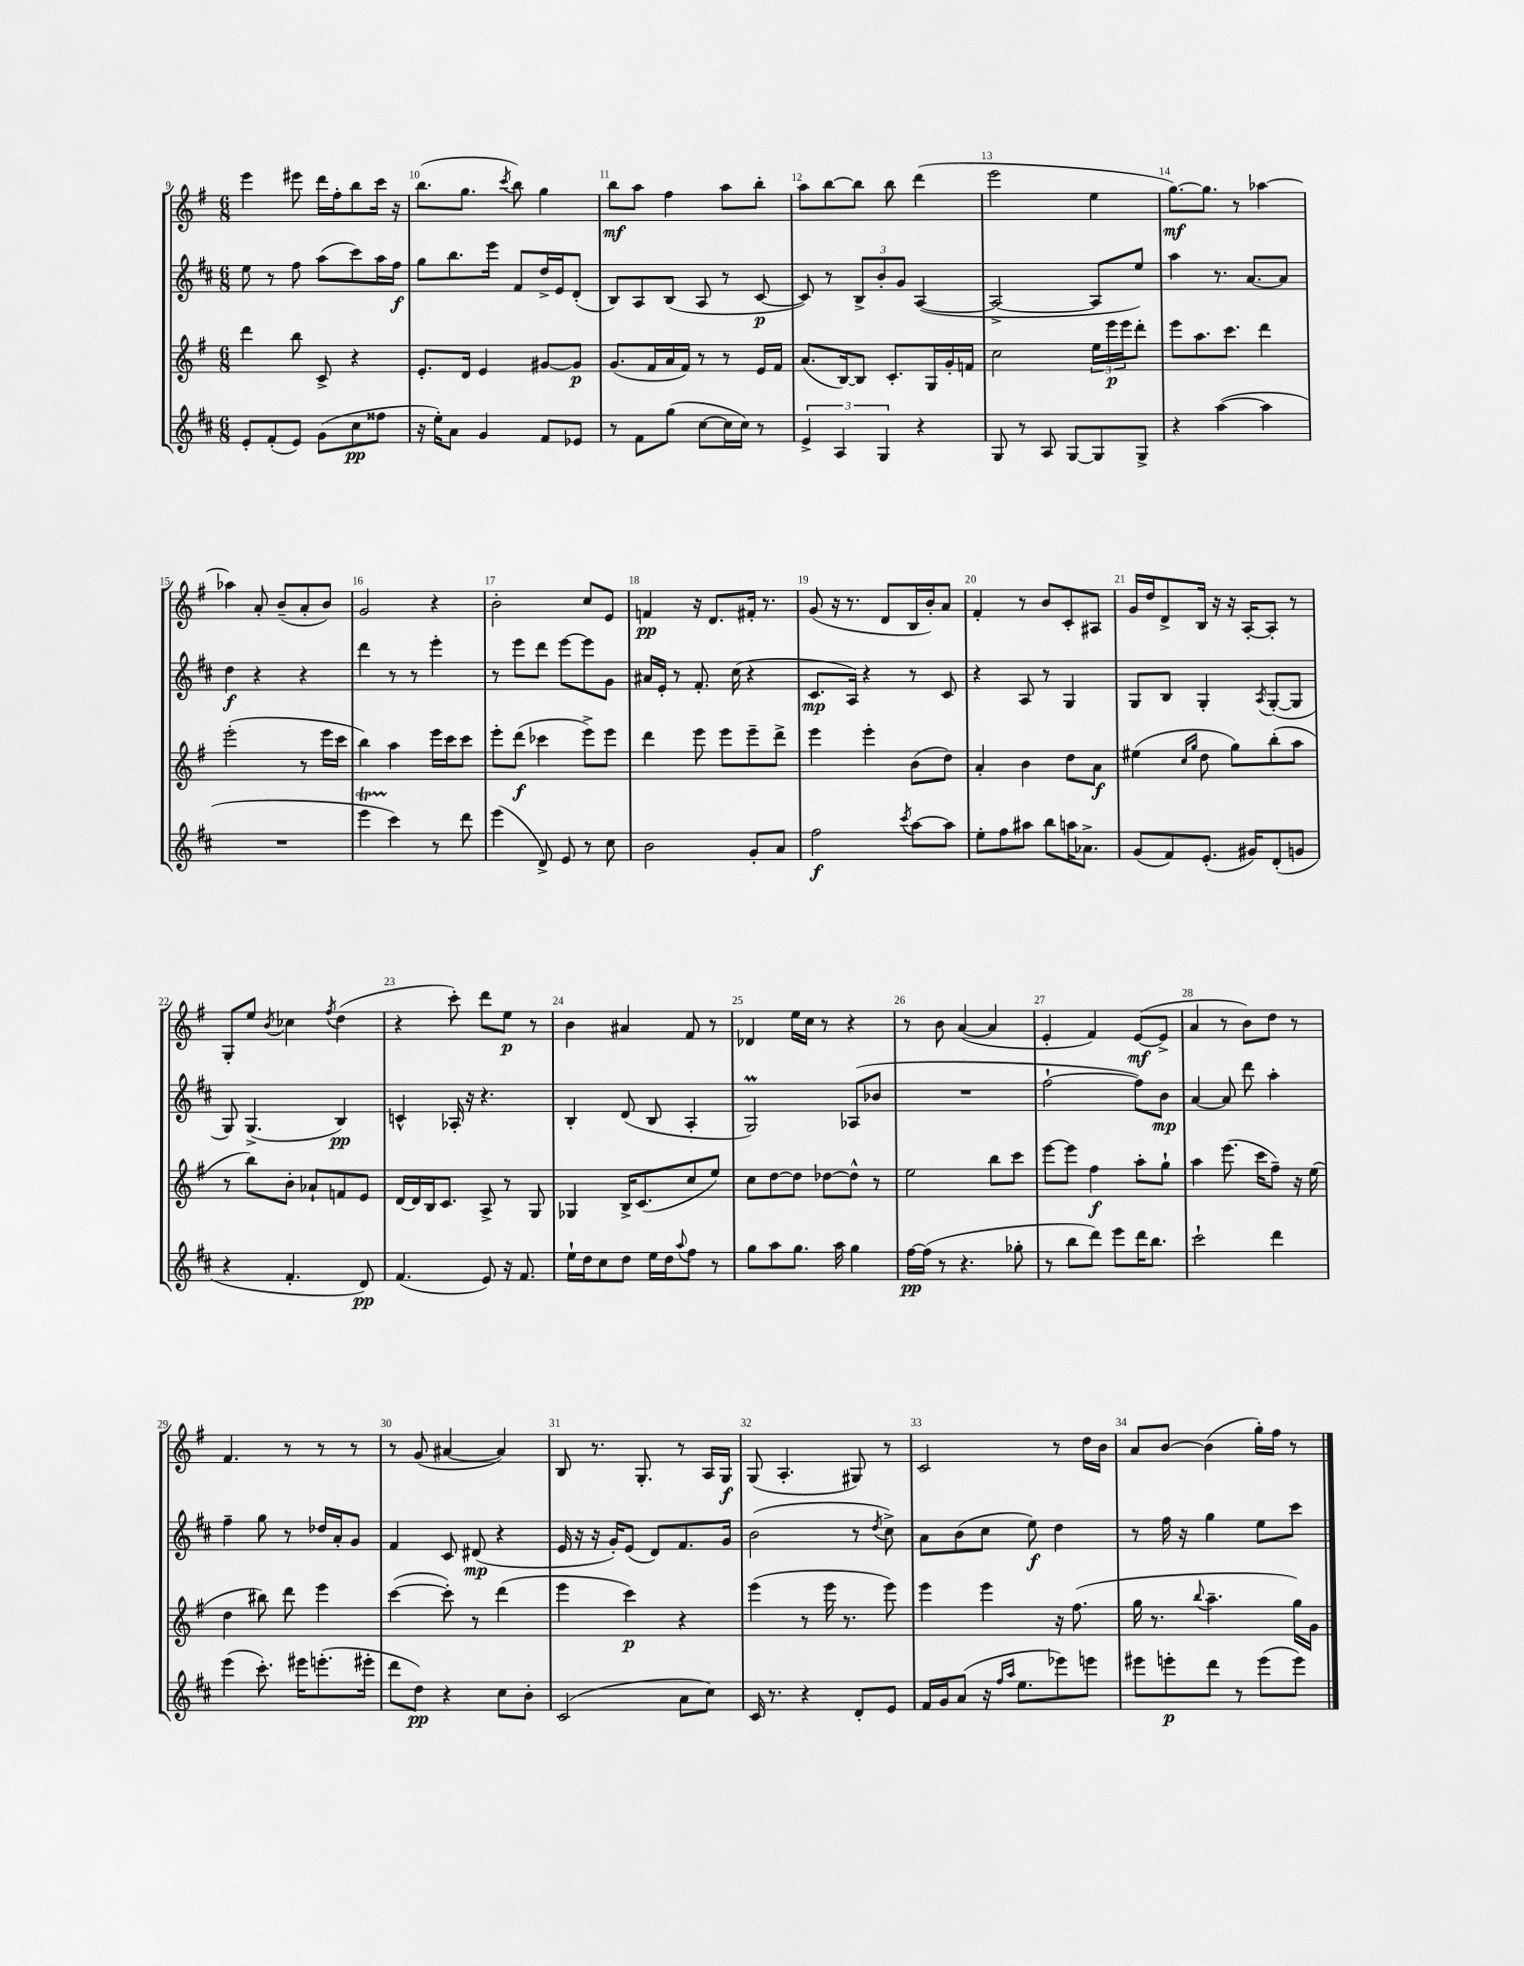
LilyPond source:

<<
\new StaffGroup <<
\new Staff = "s0" {
    \clef treble \key g \major \numericTimeSignature \time 6/8
    e'''4 eis'''8 d'''16 fis''16-. b''8 c'''16 r16 |
    b''8.( g''8. \acciaccatura { c'''8 } b''8) g''4 |
    b''8\mf a''8 fis''4 a''8 b''8-. |
    a''8 b''8~ b''8 b''8 d'''4( |
    e'''2 e''4 |
    g''8.~\mf) g''8. r8 aes''4~ |
    aes''4 a'8-. b'8--( a'8-. b'8) |
    g'2 r4 |
    b'2-. c''8 e'8 |
    f'4\pp r16 d'8. fis'16-. r8. |
    g'8( r16 r8. d'8 b16 b'16-.) a'8 |
    fis'4-. r8 b'8 c'8-. ais8 |
    g'16 d''16 d'8-> b16 r16 r16 a16~-. a8-. r8 |
    g8-. e''8 \acciaccatura { b'8 } ces''4 \acciaccatura { fis''8 } d''4( |
    r4 c'''8-.) d'''8 e''8\p r8 |
    b'4 ais'4 fis'8 r8 |
    des'4 e''16 c''16 r8 r4 |
    r8 b'8 a'4~( a'4 |
    e'4-. fis'4) e'8~\mf( e'8-> |
    a'4 r8 b'8) d''8 r8 |
    fis'4. r8 r8 r8 |
    r8 g'8( ais'4~ ais'4) |
    b8 r8. g8.-. r8 a16 g16\f |
    g8( a4.-. gis8) r8 |
    c'2 r8 d''16 b'16 |
    a'8 b'8~ b'4( g''16-.) fis''16 r8 \bar "|." |
}
\new Staff = "s1" {
    \clef treble \key d \major \numericTimeSignature \time 6/8
    e''8 r8 fis''8 a''8( cis'''8) a''16 fis''16\f |
    g''8 b''8. e'''16 fis'8 d''16-> e'16 d'8-.( |
    b8) a8 b8( a8 r8 cis'8~\p |
    cis'8) r8 \tuplet 3/2 { b8-> b'8-. g'8 } a4~( |
    a2~-> a8 e''8) |
    a''4 r8. a'8.~ a'8 |
    d''4\f r4 r4 |
    d'''4 r8 r8 e'''4-. |
    r8 e'''8 d'''8 e'''8~ e'''8 g'8 |
    ais'16 e'16-. r8 fis'8.-. cis''16( r4 |
    cis'8.\mp a16) r4 r8 cis'8 |
    r4 a8 r8 g4 |
    g8 b8 g4-. \acciaccatura { a8 } g8~-.( g8 |
    g8) g4.->( b4\pp) |
    c'4-^ aes16-. r16 r4. |
    b4-. d'8( b8 a4-. |
    g2\prall) aes8( bes'8 |
    R2. |
    fis''2~-! fis''8) b'8\mp |
    a'4~ a'8 d'''8 a''4-. |
    fis''4-- g''8 r8 des''16 a'16-. g'8 |
    fis'4 cis'8 dis'8\mp( r4 |
    e'16 r16 r16 g'16-.) e'8( d'8) fis'8. g'16 |
    b'2( r8 \acciaccatura { d''8 } cis''8->) |
    a'8 b'8( cis''8 e''8\f) d''4 |
    r8 fis''16 r16 g''4 e''8 cis'''8 \bar "|." |
}
\new Staff = "s2" {
    \clef treble \key g \major \numericTimeSignature \time 6/8
    d'''4 b''8 c'8-> r4 |
    e'8.-. d'16 e'4 gis'8~ gis'8\p |
    g'8.( fis'16 a'16 fis'16) r8 r8 e'16 fis'16 |
    a'8.( b16~) b8 c'8.-. g16 g'16-. f'16 |
    c''2 \tuplet 3/2 { e''16 e'''16\p e'''16 } d'''8-. |
    e'''8 a''8. c'''8. d'''4 |
    e'''2-.( r8 e'''16 c'''16 |
    b''4) a''4 e'''16 c'''16 c'''8 |
    e'''8-. d'''8\f( ces'''4 e'''8->) e'''8 |
    d'''4 e'''8 e'''8 e'''8-- d'''8-> |
    e'''4 e'''4-. b'8( d''8) |
    a'4-. b'4 d''8 a'8\f |
    eis''4( \grace { c''16 g''16 } d''8 g''8) b''8-.( a''8 |
    r8 b''8) b'8-. aes'8-! f'8 e'8 |
    d'16~ d'16 b16 c'8. a8-> r8 g8 |
    ges4 b16-> c'8.( c''8 e''8) |
    c''8 d''8~ d''8 des''8~ des''8-^ r8 |
    e''2 b''8 c'''8 |
    e'''8~ e'''8 fis''4\f a''8-. g''8-! |
    a''4 e'''8.( c'''16 fis''8--) r16 e''16( |
    d''4 bis''8) d'''8 e'''4 |
    c'''4~( c'''8-.) r8 d'''4( |
    e'''4 c'''4\p) r4 |
    e'''4( r8 e'''16 r8. e'''8) |
    e'''4 e'''4 r16 fis''8.( |
    g''16 r8. \appoggiatura { b''8 } a''4.-- g''16) g'16 \bar "|." |
}
\new Staff = "s3" {
    \clef treble \key d \major \numericTimeSignature \time 6/8
    e'8-. fis'8-.( e'8) g'8( cis''8\pp fisis''8 |
    r16 e''16-.) a'8 g'4 fis'8 ees'8 |
    r8 fis'8 g''8( cis''8~ cis''16 cis''16) r8 |
    \tuplet 3/2 { e'4-> a4 g4 } r4 |
    g8 r8 a8 g8~ g8 g8-> |
    r4 a''4~( a''4 |
    R2. |
    e'''4\startTrillSpan cis'''4\stopTrillSpan) r8 d'''8 |
    e'''4( d'8->) e'8 r8 cis''8 |
    b'2 g'8-. a'8 |
    fis''2\f \acciaccatura { cis'''8 } a''8~ a''8 |
    e''8-. fis''8 ais''8 b''8 a''16 aes'8.-> |
    g'8( fis'8) e'8.-.( gis'16) d'8-.( g'8 |
    r4 fis'4.-. d'8\pp) |
    fis'4.( e'8) r16 fis'8. |
    e''16-! d''16 cis''8 d''8 e''16 d''16 \appoggiatura { a''8 } fis''8 r8 |
    g''8 a''8 g''8. a''16 g''4 |
    fis''16~\pp fis''16( r8 r4. ges''8-. |
    r8 b''8 d'''8) e'''8 d'''16 b''8. |
    cis'''2-! d'''4 |
    e'''4( cis'''8.-.) eis'''16 e'''8.-.( eis'''16-. |
    d'''8 d''8\pp) r4 cis''8 b'8-. |
    cis'2( a'8 cis''8) |
    cis'16 r8. r4 d'8-. e'8 |
    fis'16 g'16 a'8( r16 \grace { fis''16 a''16 } e''8. ees'''8) e'''8 |
    eis'''8 e'''8-.\p d'''8 r8 e'''8( e'''8) \bar "|." |
}
>>
>>
\layout { \context { \Score currentBarNumber = #9 \override BarNumber.break-visibility = ##(#f #t #t) barNumberVisibility = #all-bar-numbers-visible } }
